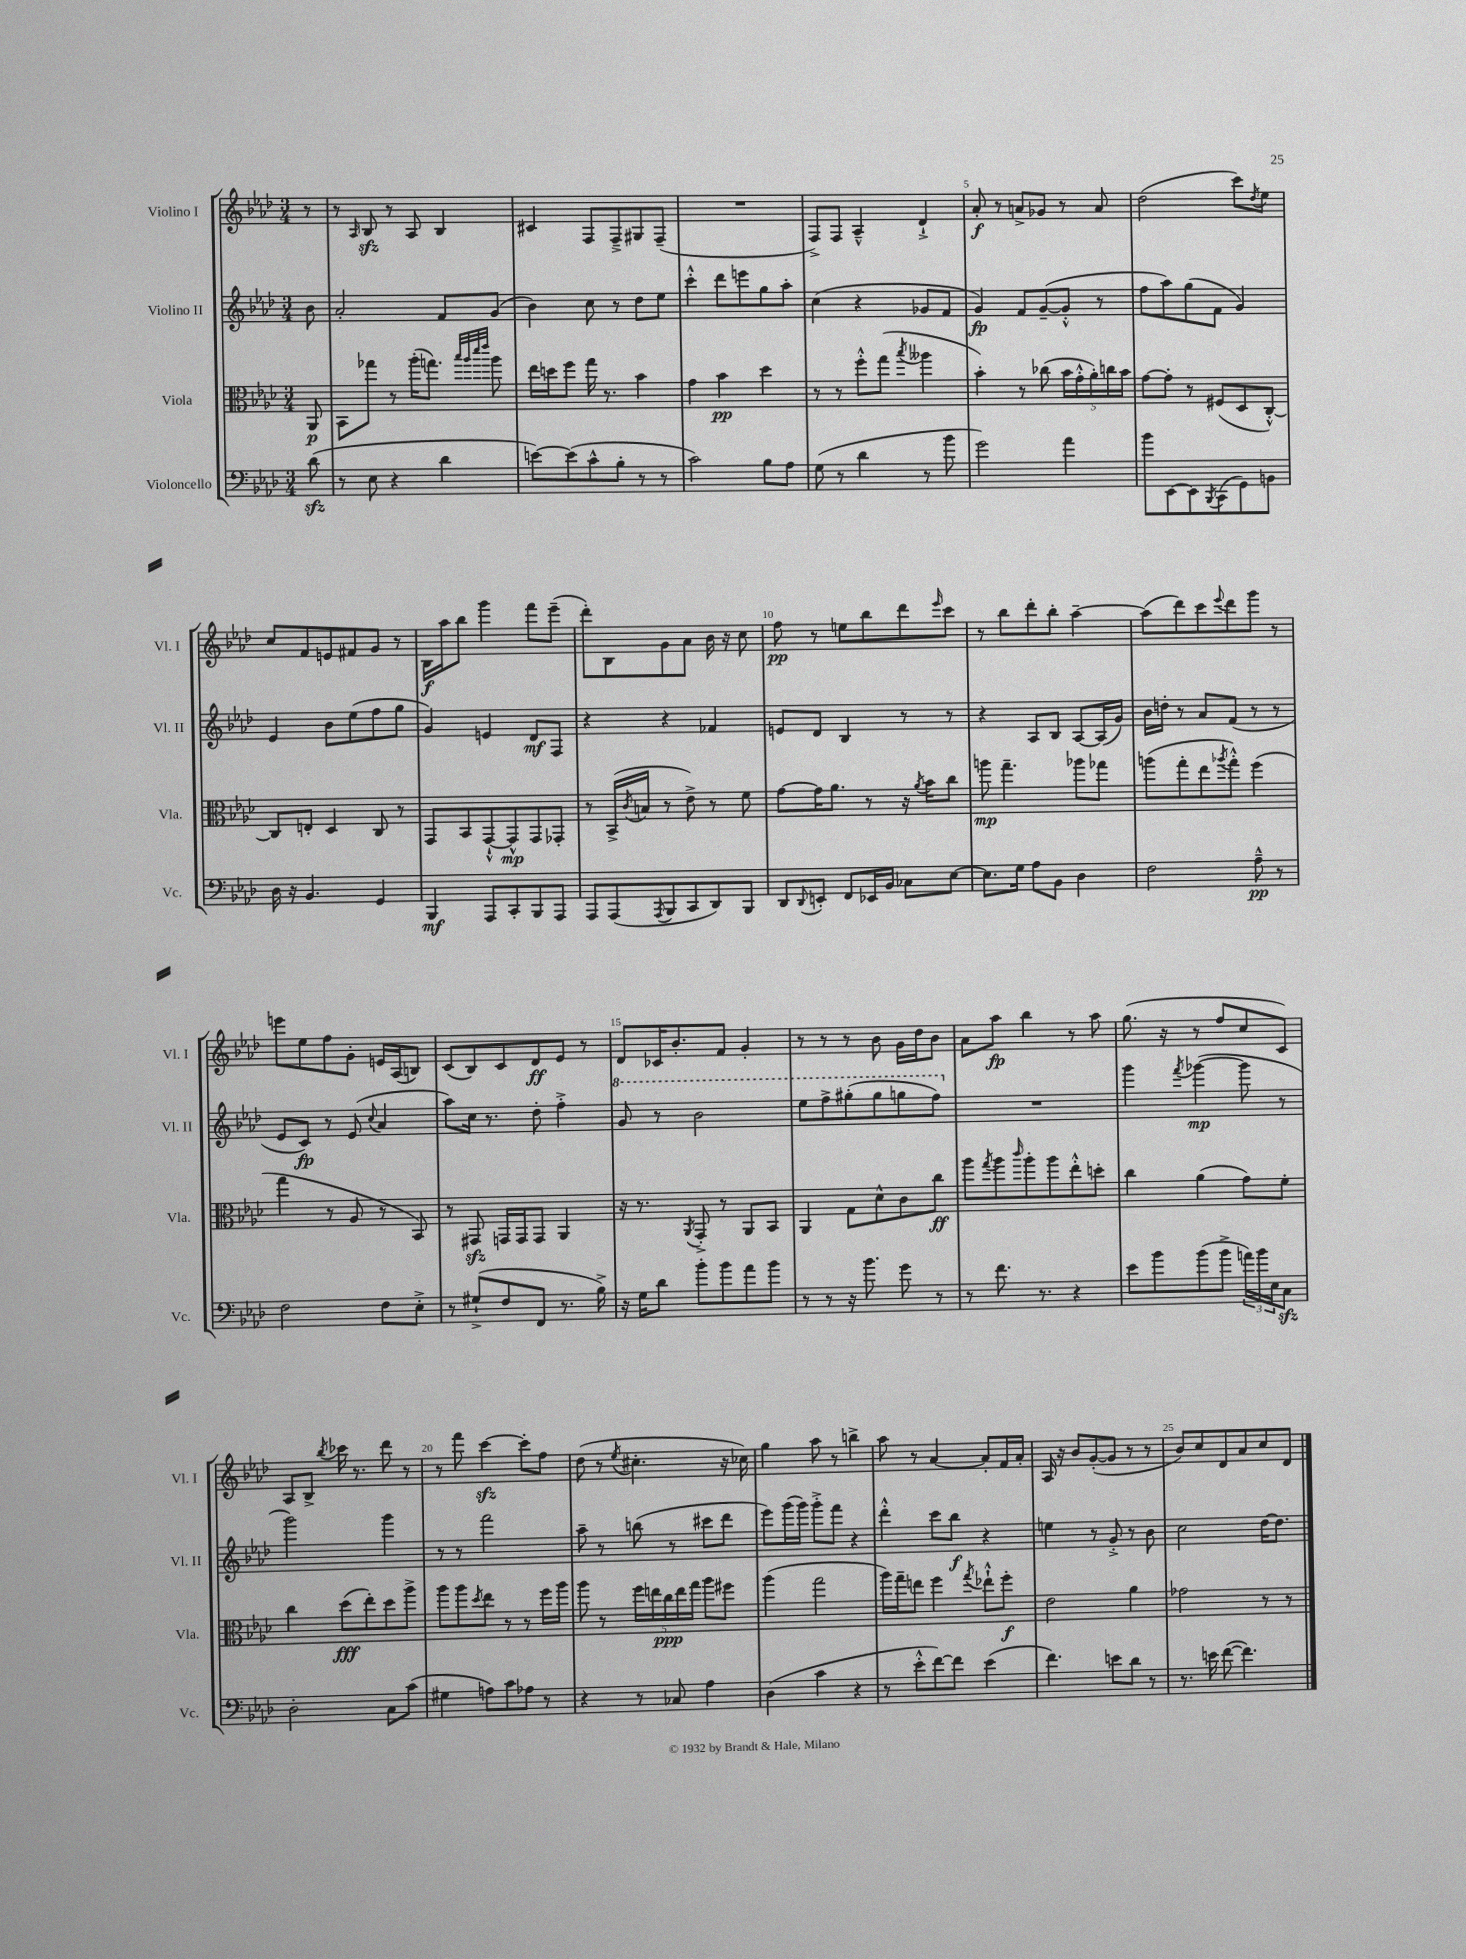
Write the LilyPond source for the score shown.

<<
\new StaffGroup <<
\new Staff = "s0" \with { instrumentName = "Violino I" shortInstrumentName = "Vl. I" } {
    \clef treble \key aes \major \numericTimeSignature \time 3/4 \partial 8
    r8 |
    r8 \grace { aes16 } bes8\sfz r8 aes8 bes4 |
    cis'4 f8 f8---> gis8 f8--( |
    R2. |
    f8->) f8 aes4---^ des'4-!-> |
    aes'8-.\f r8 a'8-> ges'8 r8 a'8 |
    des''2( c'''8) \acciaccatura { des''8 } ees''8 |
    c''8 f'8 e'8 fis'8 g'8 r8 |
    bes16\f aes''16 bes''8 g'''4 f'''8 ees'''8--( |
    des'''8-.) bes8 g'8 aes'8 bes'16 r16 c''8 |
    f''8\pp r8 e''8 bes''8 des'''8 \grace { ees'''16 } c'''8 |
    r8 bes''8 des'''8-. bes''8-. aes''4~-- |
    aes''8( des'''8) c'''8 \appoggiatura { ees'''8 } des'''8 g'''8 r8 |
    e'''8 ees''8 f''8 g'8-. e'16 aes16( b8) |
    c'8( bes8) c'8 des'8\ff ees'8 r8 |
    des'8 ces'16 bes'8.-. f'8 g'4-. |
    r8 r8 r8 bes'8 g'16 des''16 bes'8 |
    aes'8 aes''8\fp bes''4 r8 aes''8 |
    g''8.( r16 r8 f''8 c''8 c'8) |
    aes8 bes8-> \acciaccatura { bes''8 } ces'''16 r8. des'''8 r8 |
    r8 f'''8 c'''4~\sfz c'''8-. f''8 |
    des''8( r8 \acciaccatura { ees''8 } cis''4.-. r16 ces''16) |
    g''4 aes''8 r8 b''4-> |
    aes''8 r8 aes'4~ aes'8-. f'16 aes'16-. |
    aes16 r16 bes'8 g'8~-.( g'8 r8 r8 |
    bes'8) c''8 des'8 aes'8 c''8 des'8 \bar "|." |
}
\new Staff = "s1" \with { instrumentName = "Violino II" shortInstrumentName = "Vl. II" } {
    \clef treble \key aes \major \numericTimeSignature \time 3/4 \partial 8
    bes'8 |
    aes'2-. f'8 g'8( |
    bes'4) c''8 r8 des''8 ees''8 |
    c'''4-.-^ des'''8 e'''8 g''8 aes''8-. |
    c''4( r4 ges'8 f'8 |
    g'4\fp) f'8 g'8~--( g'8-.-^ r8 |
    f''8 aes''8) g''8( f'8 g'4) |
    ees'4 bes'8 ees''8( f''8 g''8 |
    g'4) e'4 des'8\mf f8 |
    r4 r4 fes'4 |
    e'8 des'8 bes4 r8 r8 |
    r4 aes8 bes8 aes8~ aes16( g'16) |
    bes'16 d''16-. r8 aes'8 f'8( r8 r8 |
    ees'8 c'8\fp) r8 ees'8( \appoggiatura { c''8 } aes'4 |
    aes''8) c''16 r8. des''8-. f''4-.-> |
    \ottava #1 g''8 r8 bes''2 |
    ees'''8 f'''8-> gis'''8-.( gis'''8 g'''8 f'''8) \ottava #0 |
    R2. |
    g'''4 \acciaccatura { f'''8 } ges'''4~\mp( ges'''8 r8 |
    g'''2) g'''4 |
    r8 r8 f'''2 |
    aes''8-- r8 b''8( r8 cis'''8 des'''8 |
    ees'''8) g'''16( g'''16) g'''8-.-> f'''8 r4 |
    des'''4-.-^ c'''8 bes''8\f r4 |
    e''4 r8 g'8-.-> r8 bes'8 |
    c''2 des''16~ des''8. \bar "|." |
}
\new Staff = "s2" \with { instrumentName = "Viola" shortInstrumentName = "Vla." } {
    \clef alto \key aes \major \numericTimeSignature \time 3/4 \partial 8
    aes,8\p |
    bes,8 ges''8 r8 aes''16-.( g''8.) \grace { bes''32 aes''32 des'''32 ees'''32 } aes''8 |
    ees''16 d''16 f''8 g''16 r8. bes'4 |
    g'4 bes'4\pp des''4 |
    r8 r8 f''8-.-^ g''8( \acciaccatura { bes''8 } aeses''4 |
    bes'4-.) r8 ces''8( \tuplet 5/4 { bes'16 g'16-.-^ aes'16-.) c''16 bes'16 } |
    g'8~ g'8-. r8 fis8( des8 c8~-.-^) |
    c8 e8-. des4 c8 r8 |
    g,8 bes,8 g,8~-!-^ g,8-^\mp g,8 ges,8-. |
    r8 bes,16->( \acciaccatura { c'8 } b16 r8 ees'8->) r8 f'8 |
    g'8~ g'16 aes'8. r8 r16 \acciaccatura { aes'8 } bes'16 c''8 |
    a''8\mp g''4.-- aes''8 ges''8 |
    a''8( g''8-. ees''8 \acciaccatura { aes''8 } g''8-.-^) f''4( |
    g''4 r8 aes8 r8 bes,8) |
    r8 gis,8\sfz g,16 g,16 g,8 aes,4 |
    r16 r8. \acciaccatura { aes,8 } g,8-.-> r8 aes,8 bes,8 |
    aes,4 g8 des'8-^ c'8 c''8\ff |
    aes''8 \acciaccatura { g''8 } aes''8 \grace { c'''16 } aes''8-. aes''8 ees''8-.-^ d''8-. |
    c''4 aes'4( g'8) f'8-. |
    c''4 des''8\fff( ees''8-.) des''8 aes''8-> |
    aes''8 aes''8 \acciaccatura { des''8 } ees''8 r8 r8 f''16 aes''16 |
    aes''8 r8 \tuplet 5/4 { f''16 e''16 c''16\ppp e''16 g''16 } aes''8 fis''8 |
    aes''4( g''2 |
    aes''16) g''16-- e''8 f''4 \acciaccatura { g''8 } ees''8-!-^ f''8-.\f |
    ees'2 aes'4 |
    ges'2 r8 r8 \bar "|." |
}
\new Staff = "s3" \with { instrumentName = "Violoncello" shortInstrumentName = "Vc." } {
    \clef bass \key aes \major \numericTimeSignature \time 3/4 \partial 8
    des'8\sfz( |
    r8 ees8 r4 des'4 |
    e'8~) e'8( c'8-^ bes8-. r8 r8 |
    c'2) bes8 aes8 |
    g8( r8 des'4 r8 bes'8 |
    g'2) aes'4 |
    bes'8 ees,8~ ees,8 \acciaccatura { bes,,8 } c,8( g,8) b,8 |
    des16 r16 bes,4. g,4 |
    bes,,4\mf aes,,8 c,8-. bes,,8 aes,,8 |
    aes,,8 aes,,8( \acciaccatura { aes,,8 } bes,,8 c,8 des,8) bes,,8 |
    des,8 \appoggiatura { des,8 } e,8-. f,8 ees,16 bes,16 ces8 ees8~ |
    ees8. g16 aes8 bes,8 des4 |
    f2 aes8---^\pp r8 |
    f2 f8 ees8-.-> |
    r8 gis8-!->( f8 f,8 r8. bes16->) |
    r16 g16 des'8 bes'8-. bes'8 aes'8 bes'8 |
    r8 r8 r16 bes'8. g'8 r8 |
    r8 f'8. r8. r4 |
    ees'8 bes'8 bes'8( bes'8-> \tuplet 3/2 { a'16) bes'16 ees16 } c8\sfz |
    des2-. c8 c'8( |
    gis4 a8) c'8 aes8 r8 |
    r4 r8 ces8 aes4 |
    des4( c'4 r4 |
    r8 ees'8-.-^ f'8~) f'8 ees'4( |
    f'4.) e'8 des'8 r8 |
    r8. e'16 f'8~( f'4.) \bar "|." |
}
>>
>>
\layout { \context { \Score \override BarNumber.break-visibility = ##(#f #t #t) barNumberVisibility = #(every-nth-bar-number-visible 5) } }
